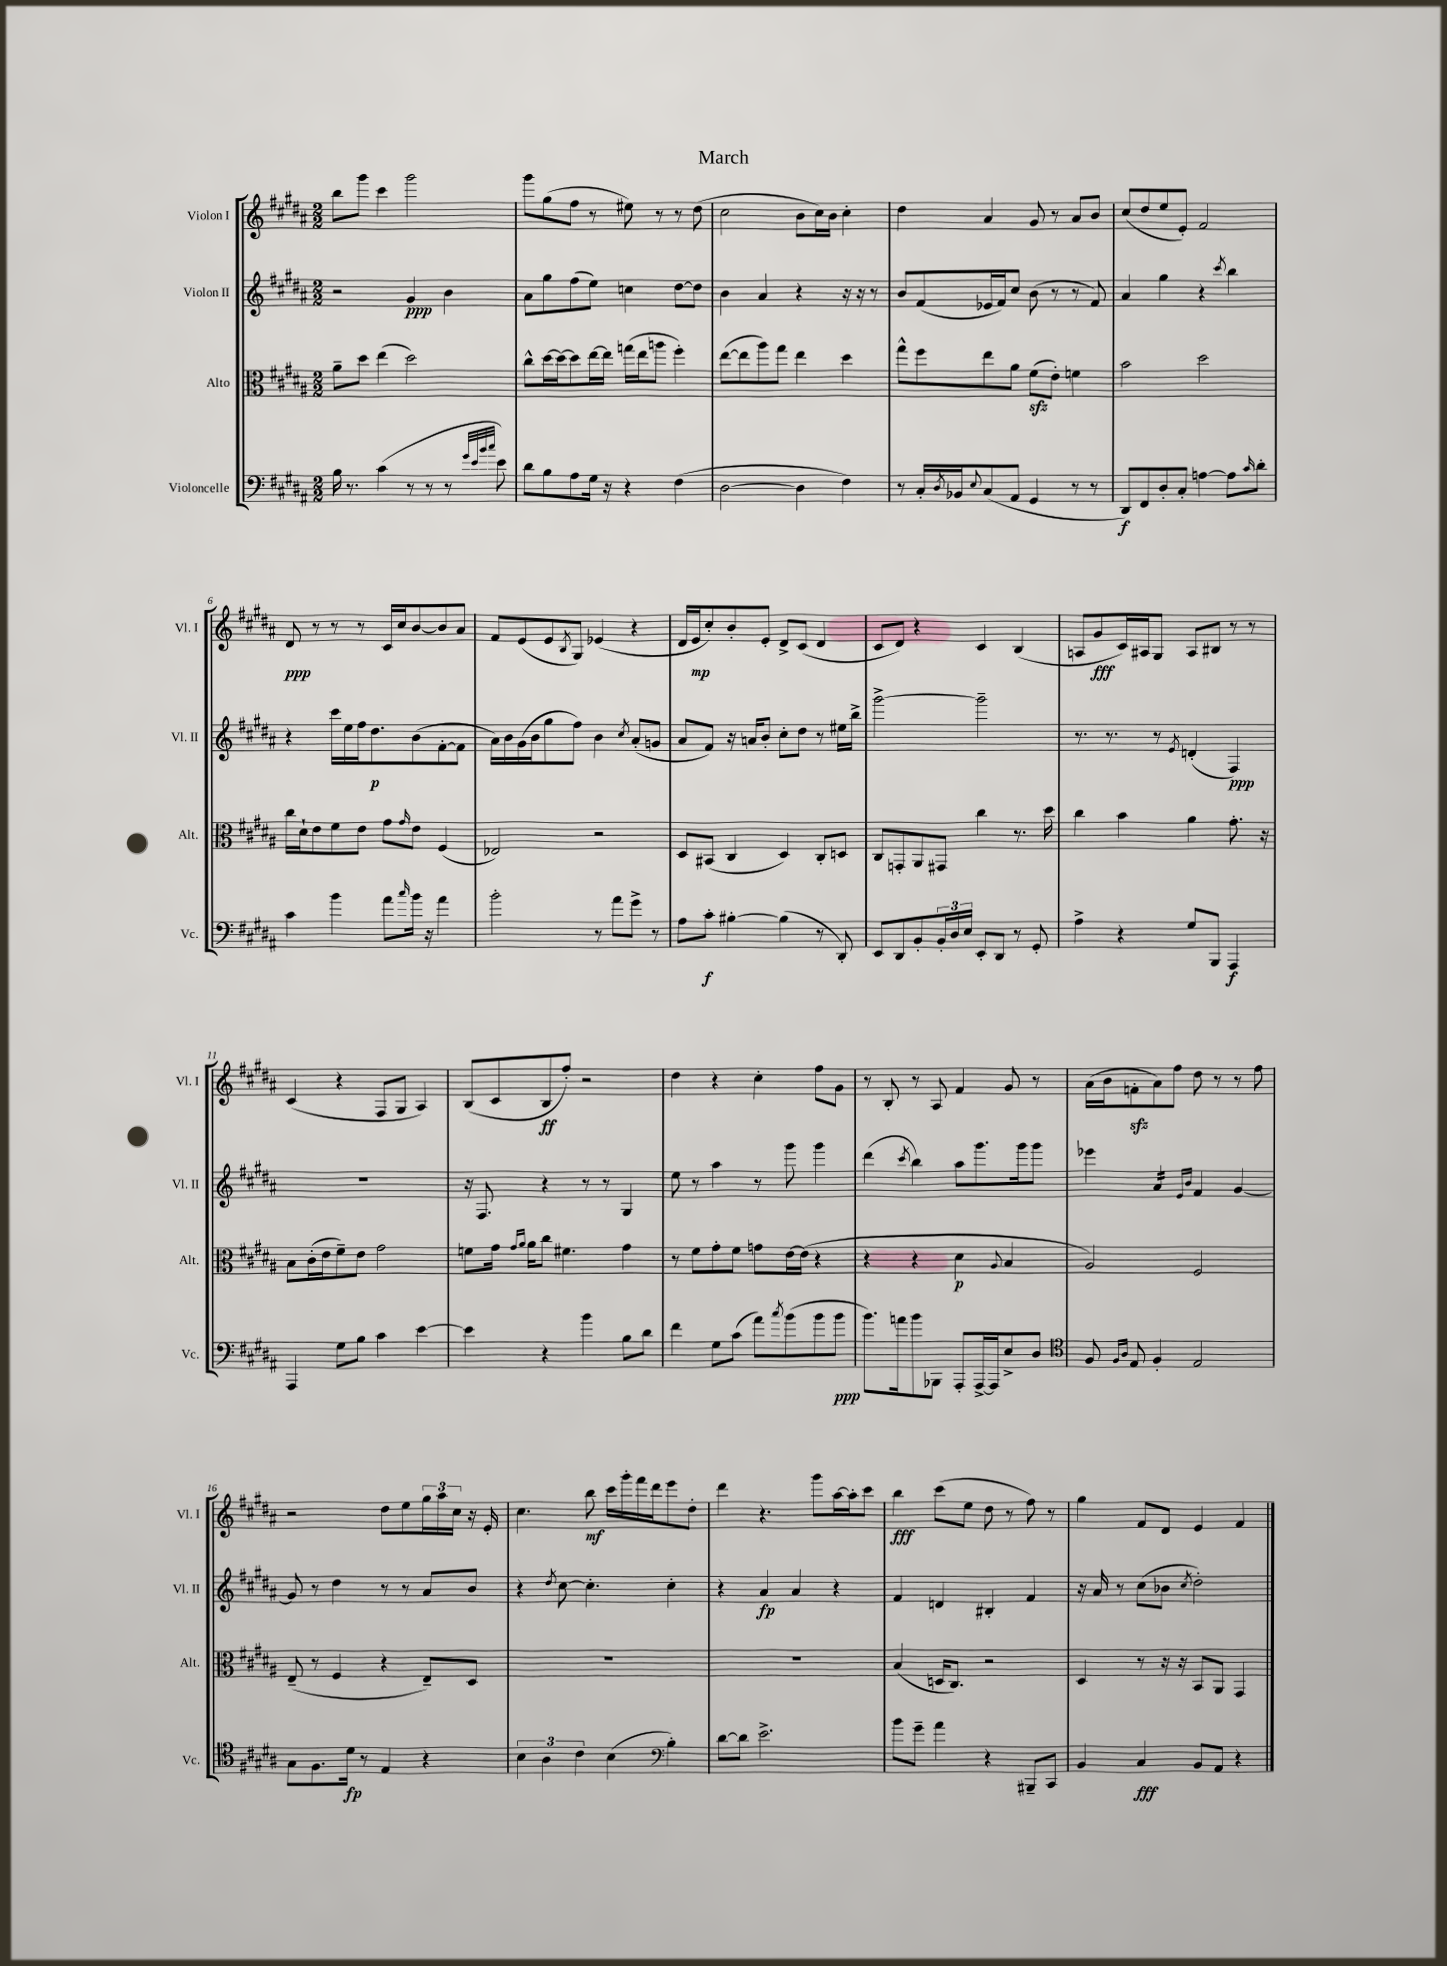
\header { title = "March" }
<<
\new StaffGroup <<
\new Staff = "s0" \with { instrumentName = "Violon I" shortInstrumentName = "Vl. I" } {
    \clef treble \key b \major \numericTimeSignature \time 2/2
    b''8 gis'''8 cis'''4 gis'''2 |
    gis'''8 gis''8( fis''8 r8 eis''8) r8 r8 dis''8( |
    cis''2 b'8 cis''16) b'16 cis''4-. |
    dis''4 ais'4 gis'8 r8 ais'8 b'8 |
    cis''8( dis''8 e''8 e'8-.) fis'2 |
    dis'8\ppp r8 r8 r8 cis'16 cis''16 b'8~ b'8 ais'8 |
    fis'8 e'8( e'8 \acciaccatura { b8 } gis8) ees'4( r4 |
    dis'16 e'16\mp cis''8-.) b'8-. e'8-. dis'8-> cis'8( dis'4 |
    cis'8 dis'8) r4 cis'4 b4( |
    a8 gis'8\fff cis'16) ais16 gis8 ais8 bis8 r8 r8 |
    cis'4( r4 fis8 gis8 ais4) |
    b8( cis'8 b8\ff fis''8-.) r2 |
    dis''4 r4 cis''4-. fis''8 gis'8 |
    r8 b8-. r8 ais8 fis'4 gis'8 r8 |
    ais'16( b'16 f'8-.\sfz ais'8) fis''8 dis''8 r8 r8 fis''8 |
    r2 dis''8 e''8 \tuplet 3/2 { gis''16 ais''16 cis''16 } r16 e'16-. |
    cis''4. b''8\mf cis'''16 gis'''16-. fis'''16 dis'''16 e'''8 dis''8-. |
    dis'''4 r4. gis'''8 ais''16~ ais''16-. cis'''8 |
    b''4\fff cis'''8( e''8 dis''8 r8 fis''8) r8 |
    gis''4 fis'8 dis'8 e'4 fis'4 \bar "|." |
}
\new Staff = "s1" \with { instrumentName = "Violon II" shortInstrumentName = "Vl. II" } {
    \clef treble \key b \major \numericTimeSignature \time 2/2
    r2 gis'4\ppp b'4 |
    ais'8 gis''8 fis''8( e''8) c''4 dis''8~ dis''8 |
    b'4 ais'4 r4 r16 r16 r8 |
    b'8 fis'8( ees'16 fis'16) cis''8 b'8( r8 r8 fis'8) |
    ais'4 gis''4 r4 \acciaccatura { cis'''8 } b''4 |
    r4 cis'''16 e''16 fis''16 dis''8.\p b'8( fis'8~-. fis'8 |
    ais'16) b'16 gis'16( b'16 gis''8 fis''8) b'4 \acciaccatura { cis''8 } ais'8-.( g'8 |
    ais'8 fis'8) r16 a'16 b'8-. cis''8-. dis''8 r8 eis''16 b''16-> |
    gis'''2~-> gis'''2-- |
    r8. r8. r8 \acciaccatura { e'8 } d'4-.( fis4\ppp) |
    R1 |
    r16 fis8. r4 r8 r8 gis4 |
    e''8 r8 ais''4 r8 gis'''8 gis'''4 |
    dis'''4( \acciaccatura { cis'''8 } b''4) ais''8 gis'''8. gis'''16 gis'''8 |
    ees'''4 ais'4:16 \grace { e'16 b'16 } fis'4 gis'4~ |
    gis'8 r8 dis''4 r8 r8 ais'8 b'8 |
    r4 \acciaccatura { dis''8 } cis''8~ cis''4.-. cis''4-. |
    r4 ais'4\fp ais'4 r4 |
    fis'4 d'4 bis4-. fis'4 |
    r16 ais'16 r8 cis''8( bes'8 \acciaccatura { cis''8 } dis''2-.) \bar "|." |
}
\new Staff = "s2" \with { instrumentName = "Alto" shortInstrumentName = "Alt." } {
    \clef alto \key b \major \numericTimeSignature \time 2/2
    ais'8-- dis''8 e''4( dis''2) |
    cis''8-^ dis''16~ dis''16~ dis''8 e''16~ e''16 g''16( e''16 a''8 fis''4-.) |
    e''8~( e''8 ais''8) gis''8 e''4 dis''4 |
    gis''8-^ fis''8 e''8 ais'8 fis'8\sfz( e'8-.) f'4 |
    b'2 dis''2 |
    cis''16 dis'16-! e'8 fis'8 e'8 gis'8 \grace { gis'16 } e'8 fis4( |
    ees2) r2 |
    dis8 bis,8( cis4 dis4) cis8-. d8 |
    cis8 g,8-. ais,8 gis,8 cis''4 r8. dis''16 |
    cis''4 b'4 ais'4 gis'8.-. r16 |
    b8 cis'16-.( e'16 fis'8--) e'8 gis'2 |
    f'8 gis'16 \grace { gis'16 ais'16 } ais'16 cis''8 fis'4. gis'4 |
    r8 fis'8 gis'8-. fis'8 g'8 e'16~ e'16( r4 |
    r4 r4 dis'4\p \appoggiatura { ais8 } b4 |
    ais2) fis2 |
    e8--( r8 fis4 r4 e8--) dis8 |
    R1 |
    R1 |
    b4( d16 cis8.) r2 |
    dis4 r8 r16 r16 b,8 ais,8 gis,4 \bar "|." |
}
\new Staff = "s3" \with { instrumentName = "Violoncelle" shortInstrumentName = "Vc." } {
    \clef bass \key b \major \numericTimeSignature \time 2/2
    b16 r8. cis'4( r8 r8 r8 \grace { gis'32 e'32 b'32 cis''32 } e'8) |
    dis'8 b8 ais8 gis16 r16 r4 fis4( |
    dis2~ dis4 fis4) |
    r8 cis16-. \acciaccatura { dis8 } bes,16 \appoggiatura { e8 } cis8( ais,8 gis,4 r8 r8 |
    dis,8\f) fis,8 dis8-. cis8-. a4~ a8 \grace { cis'16 } dis'8-. |
    cis'4 b'4 ais'8 \grace { cis''16 } b'16 r16 ais'4 |
    b'2-. r8 ais'8 gis'8-> r8 |
    ais8 cis'8-.\f bis4~-. bis4( r8 dis,8-.) |
    e,8 dis,8 b,8-. \tuplet 3/2 { b,16-. dis16 e16 } e,8-. dis,8 r8 gis,8-. |
    ais4-> r4 gis8 b,,8 ais,,4\f |
    ais,,4 gis8 b8 cis'4 e'4~ |
    e'4 r4 b'4 b8 dis'8 |
    fis'4 gis8 cis'8( ais'8) \acciaccatura { cis''8 } b'8( b'8 b'8\ppp |
    b'8.) a'16 b'8 bes,,8 ais,,8-. ais,,16~-> ais,,16 e8-> dis8 |
    \clef tenor fis8 \grace { fis16 ais16 } e8 fis4-. e2 |
    gis8 fis8. dis'16\fp r8 e4 r4 |
    \tuplet 3/2 { b4 ais4 cis'4 } b4( \clef bass b4-.) |
    dis'8~ dis'8 e'2.-> |
    b'8 gis'8-- ais'4 r4 bis,,8-- cis,8 |
    b,4 cis4\fff b,8 ais,8 r4 \bar "|." |
}
>>
>>
